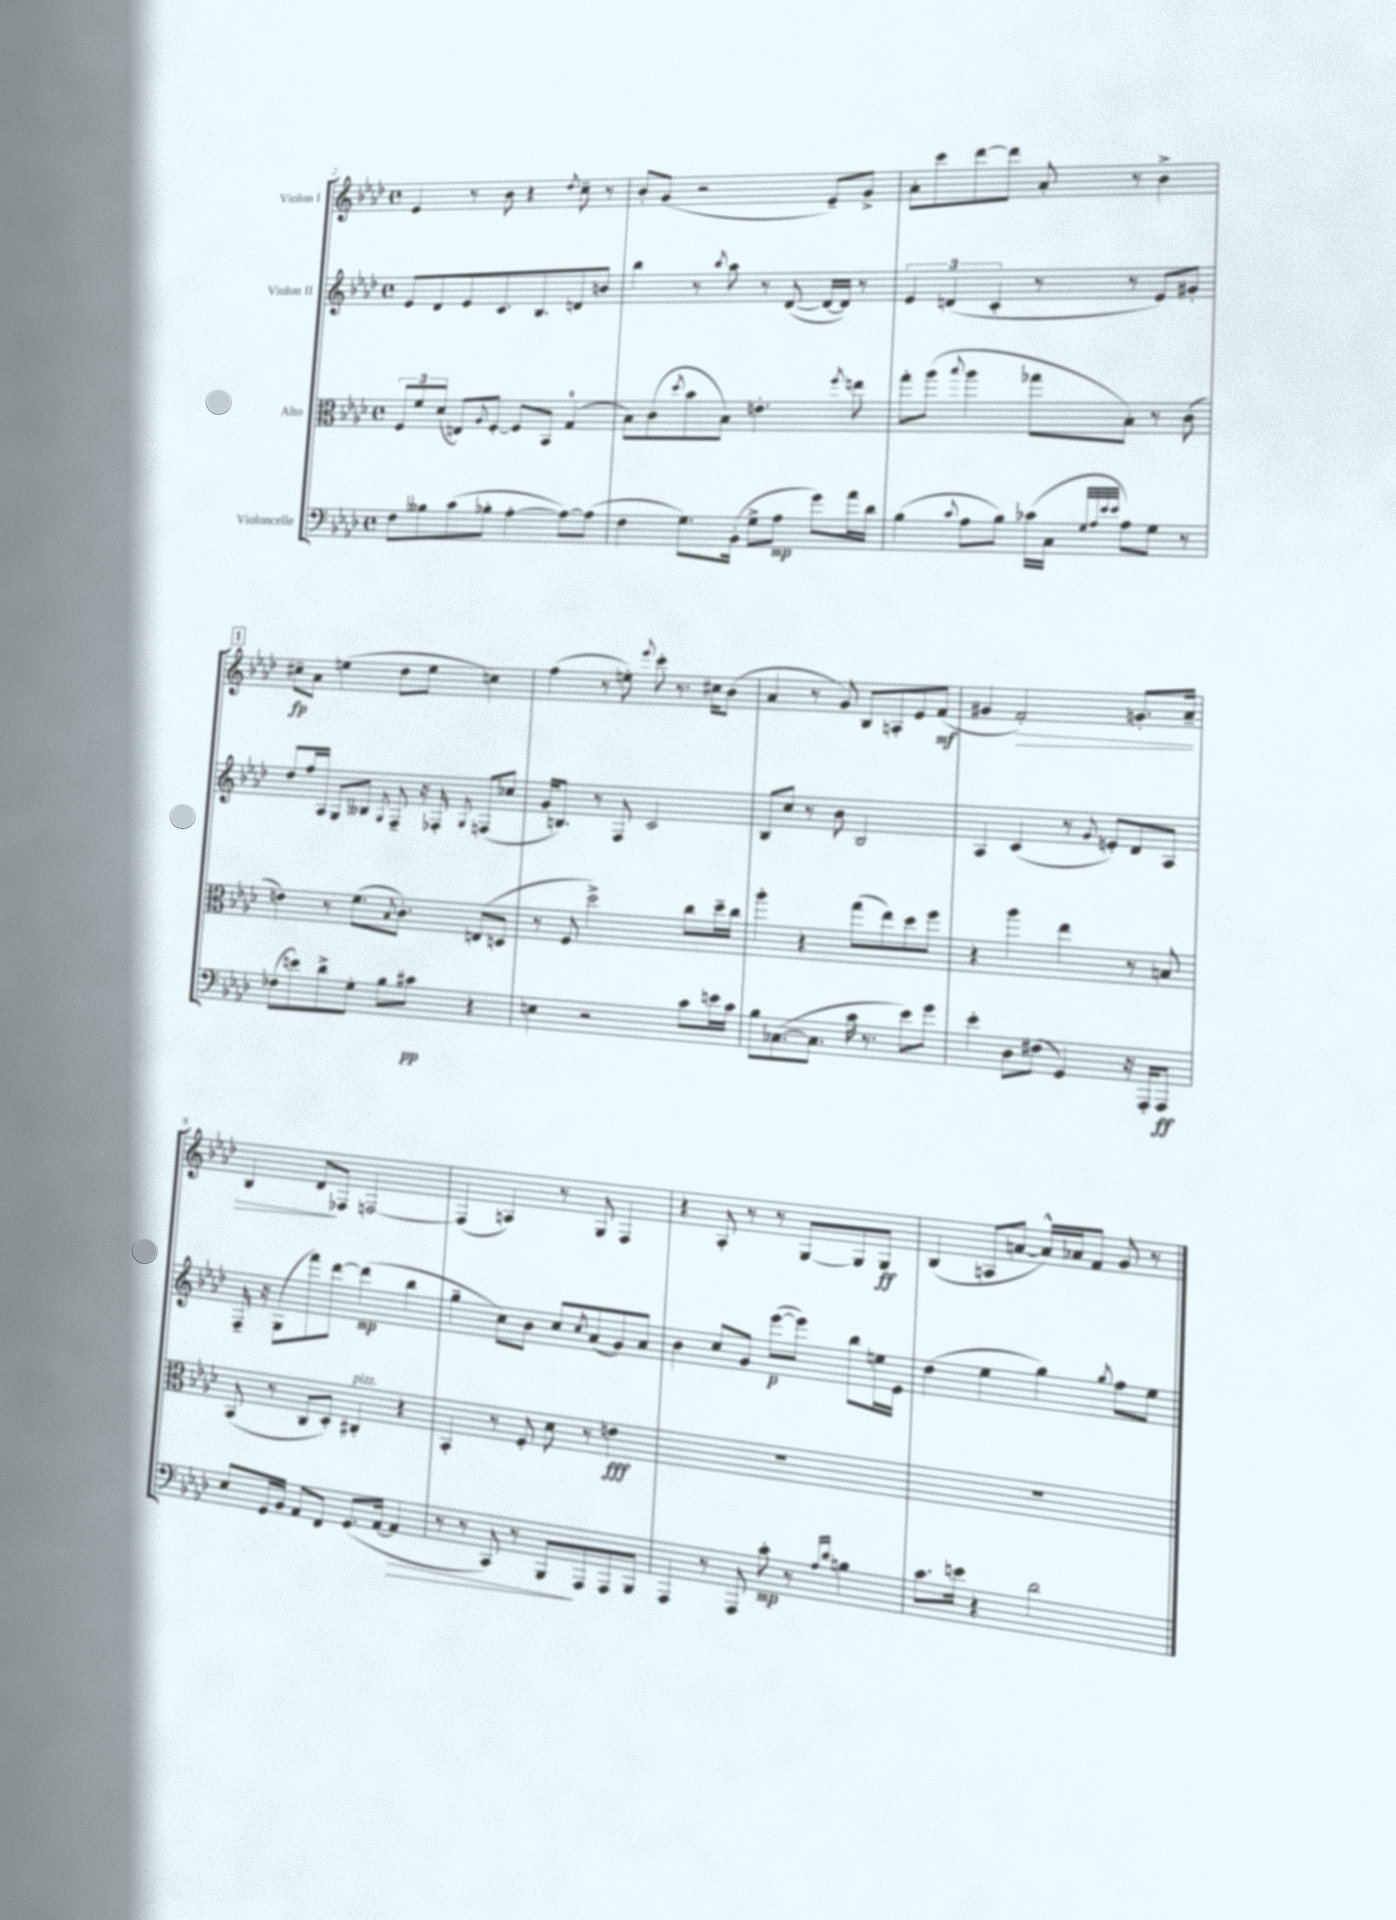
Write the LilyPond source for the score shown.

<<
\new StaffGroup <<
\new Staff = "s0" \with { instrumentName = "Violon I" } {
    \clef treble \key aes \major \defaultTimeSignature \time 4/4
    ees'4 r8 bes'8 r4 \acciaccatura { des''8 } c''8-- r8 |
    bes'8-. g'8( r2 ees'8--) g'8-> |
    aes'8-. c'''8 des'''8~ des'''8 aes'8-. r8 bes'4-> |
    \mark \markup { \box "1" } cis''8--\fp aes'8 e''4( des''8 e''8 c''4) |
    f''4( r8 e''8-.) \appoggiatura { ees'''8 } c'''8-. r8. cis''16 bes'8( |
    aes'4 r8 g'8) bes8 a8-. ees'8 f'8\mf( |
    gis'4 f'2-.\>) g'8.-. aes'16-- |
    bes4 des'8\! fes8 f2~ |
    f4( a4) r8 g8 f4 |
    r4 aes8-. r8 r8 g8~ g8 g8\ff |
    bes4( a8 a'8~ a'16-^) aes'16 f'8 g'8 r8 \bar "|." |
}
\new Staff = "s1" \with { instrumentName = "Violon II" } {
    \clef treble \key aes \major \defaultTimeSignature \time 4/4
    ees'8 des'8 ees'8 c'8. bes8. d'8 b'8 |
    bes''4 r8 \acciaccatura { bes''8 } aes''8 r8 des'8~( des'16~ des'16) r8 |
    \tuplet 3/2 { ees'4 d'4( c'4-. } r8 r8 ees'8) gis'8-. |
    \mark \markup { \box "1" } des''8 f''16 aes16 g8 beses8 \acciaccatura { g8 } f8-- r16 fes16-. \acciaccatura { g8 } f8( ces''8 |
    g'16 b8.) r8 f8 c'2 |
    bes8 c''8 r8 bes'8 bes2 |
    aes4 c'4( r8 \appoggiatura { g'8 } e'8-.) des'8 aes8 |
    f16-- r16 g8( f'''8) des'''8~ des'''4\mp( bes''4 |
    g''4-- c''8) bes'8 c''8 \acciaccatura { c''8 } aes'8( g'8) aes'8 |
    bes'4 c''8 g'8 ees'''8~\p( ees'''8) bes''8 e''16 ees'16 |
    des''4( ees''4 g''4) \acciaccatura { g''8 } f''8 ees''8 \bar "|." |
}
\new Staff = "s2" \with { instrumentName = "Alto" } {
    \clef alto \key aes \major \defaultTimeSignature \time 4/4
    \tuplet 3/2 { f8 f'8 des'8( } e8) \appoggiatura { aes8 } f8~-. f8 bes,8 g4-0( |
    bes8) c'8( \acciaccatura { des''8 } bes'8 bes8) e'4.-. \acciaccatura { f''8 } e''8 |
    g''8-. aes''8( \appoggiatura { bes''8 } aes''4 ges''8 bes8-.) r8 c'8( |
    \mark \markup { \box "1" } e'4) r8 f'8.( \appoggiatura { bes8 } c'8.-.) e8( d8 |
    r8 f8 des''2->) c''8 des''16-- c''16 |
    aes''4-. r4 g''8( ees''8) des''8 f''8 |
    r4 aes''4 ees''4 r8 b8 |
    bes,8( r8 c8 des8-.) cis4-.^\markup { \italic "pizz." } r4 |
    bes,4-. r8 f8-. des'8 r8 e'4\fff |
    R1 |
    R1 \bar "|." |
}
\new Staff = "s3" \with { instrumentName = "Violoncelle" } {
    \clef bass \key aes \major \defaultTimeSignature \time 4/4
    f8 beses8 c'8( bes8-. aes4~-. aes8~) aes8( |
    f4 g8.) bes,16-.( g8-> aes8\mp g'8) aes'16 des'16 |
    bes4( \appoggiatura { c'8 } aes8 bes8) ces'16( c16 \grace { g32 aes32 ees'32 ees'32 } aes8) g8 r8 |
    \mark \markup { \box "1" } fes8( e'8) des'8-> g8-. bes8 cis'8\pp r4 |
    e4 r2 c'8 e'16 c'16 |
    bes8 ces8.~( ces8. c'16 r8. ees'8) g'8 |
    ees'4-. des8 fis8( g,4) r16 aes,,16-. aes,,8\ff |
    ees8 g,16 bes,16 aes,8 f,8 g,8.( aes,16~ aes,4\> |
    r8 r8 c,8) r8 bes,,8\! aes,,8 aes,,8 bes,,8 |
    aes,,4 r8 aes,,8 c'8-.\mp r8 \grace { aes16 des'16 } b4 |
    c'8. e'16 r4 des'2 \bar "|." |
}
>>
>>
\layout { \context { \Score currentBarNumber = #2 } }
